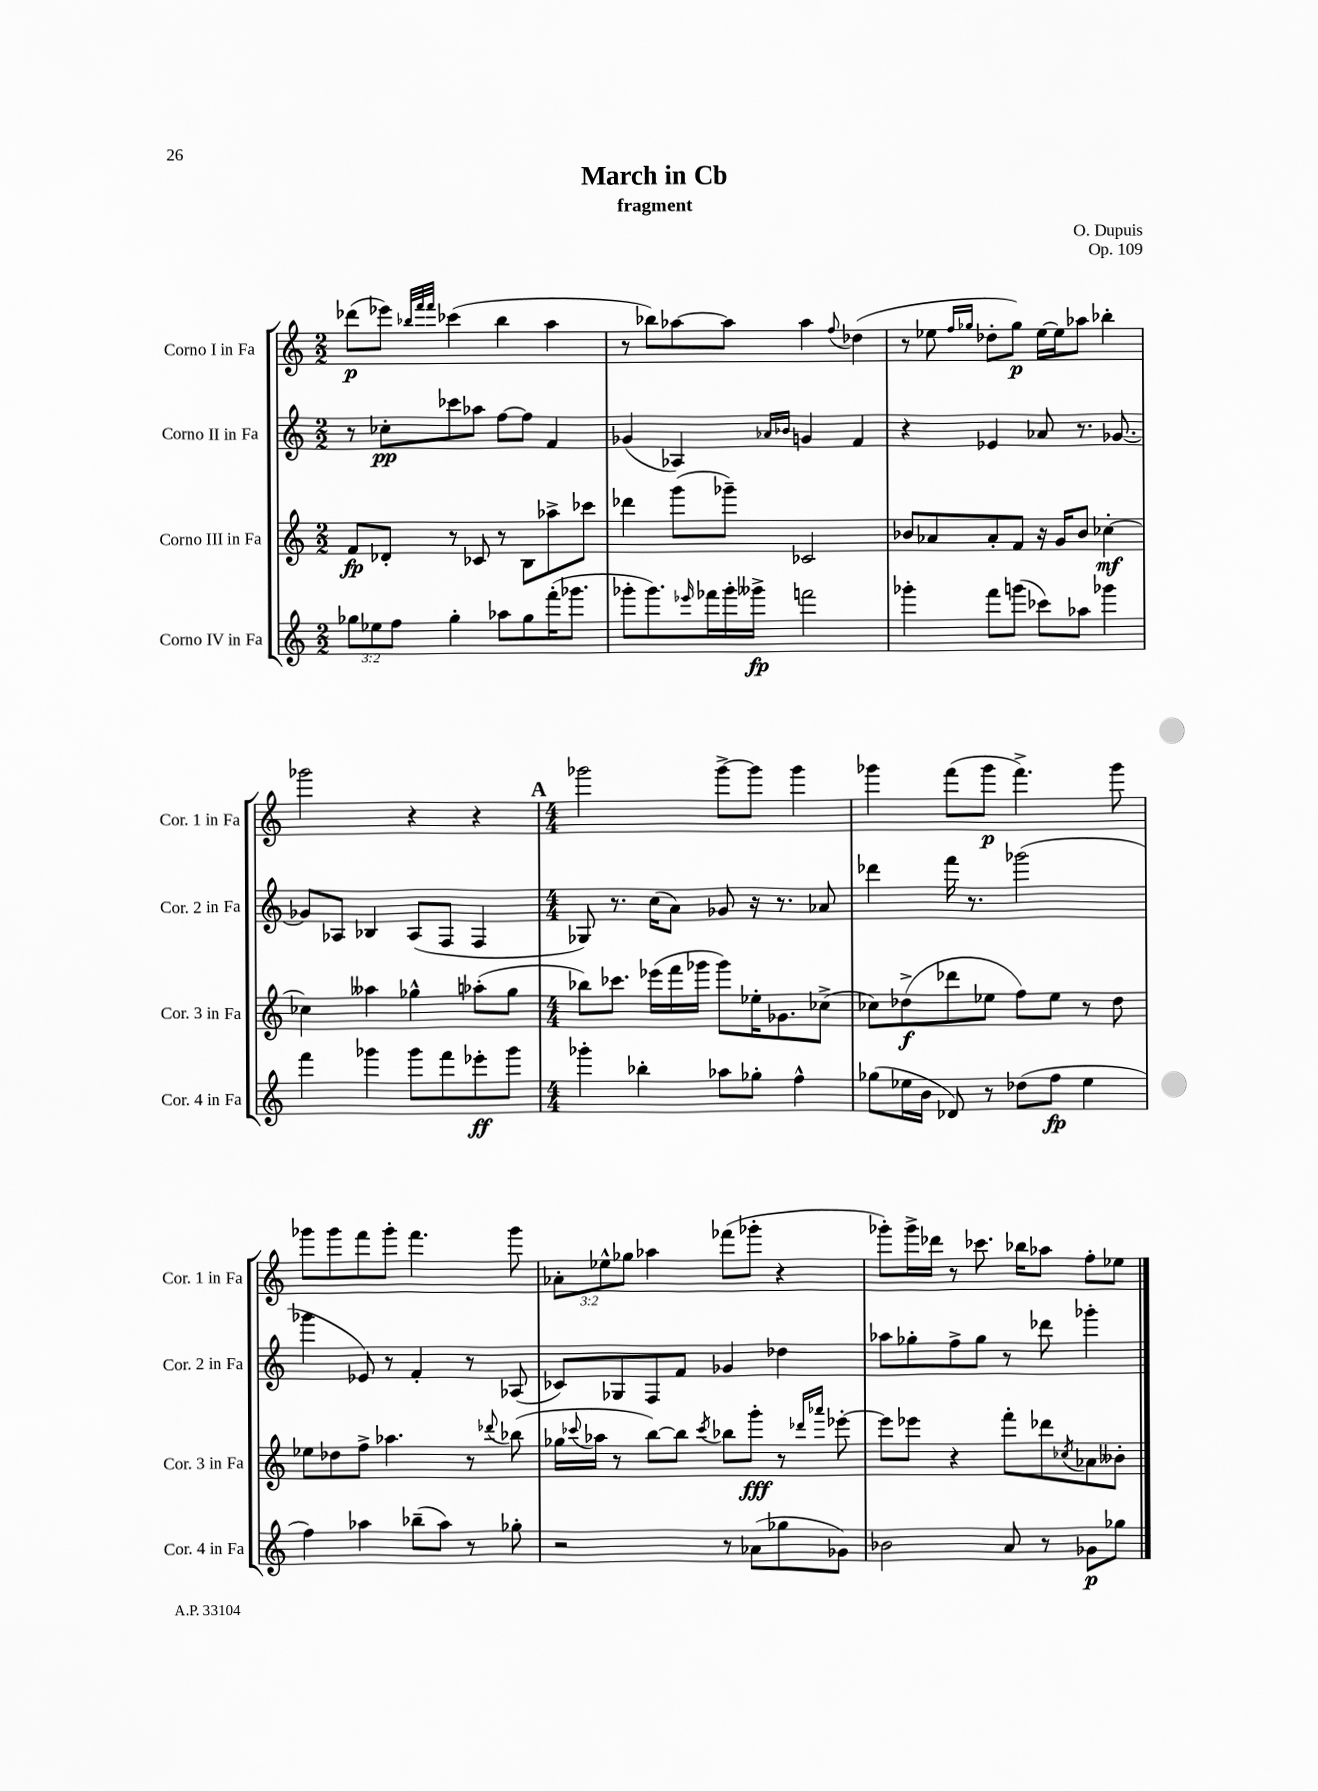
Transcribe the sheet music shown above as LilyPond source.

\header { title = "March in Cb" composer = "O. Dupuis" subtitle = "fragment" opus = "Op. 109" }
<<
\new StaffGroup <<
\new Staff = "s0" \with { instrumentName = "Corno I in Fa" shortInstrumentName = "Cor. 1 in Fa" } {
    \clef treble \key c \major \numericTimeSignature \time 2/2 \override Staff.TupletNumber.text = #tuplet-number::calc-fraction-text
    des'''8\p( ees'''8) \grace { bes''32 f'''32 f'''32 } ces'''4( bes''4 a''4 |
    r8 bes''8) aes''8~ aes''8 aes''4 \appoggiatura { f''8 } des''4( |
    r8 ees''8 \grace { f''16 ges''16 } des''8-. ges''8\p) ees''16~ ees''16 aes''8 bes''4-. |
    ges'''2 r4 r4 |
    \mark \markup { \bold "A" } \numericTimeSignature \time 4/4 ges'''2 ges'''8~-> ges'''8 ges'''4 |
    ges'''4 f'''8( ges'''8\p f'''4.->) ges'''8 |
    ges'''8 ges'''8 f'''8 ges'''8-. f'''4. ges'''8 |
    \tuplet 3/2 { aes'8-. ees''8-^ ges''8 } aes''4 fes'''8( ges'''8-. r4 |
    ges'''8-.) ges'''16-> des'''16 r8 ces'''8. bes''16 aes''8 f''8-. ees''8 \bar "|." |
}
\new Staff = "s1" \with { instrumentName = "Corno II in Fa" shortInstrumentName = "Cor. 2 in Fa" } {
    \clef treble \key c \major \numericTimeSignature \time 2/2
    r8 ces''8-.\pp ces'''8 aes''8 f''8~ f''8 f'4 |
    ges'4( aes4) \grace { aes'16 bes'16 } g'4 f'4 |
    r4 ees'4 aes'8 r8. ges'8.~ |
    ges'8 aes8 bes4 aes8( f8 f4 |
    \mark \markup { \bold "A" } \numericTimeSignature \time 4/4 ges8) r8. c''16( a'8) ges'8 r16 r8. aes'8 |
    des'''4 f'''16 r8. ges'''2( |
    ges'''4 ees'8) r8 f'4-. r8 aes8( |
    ces'8) ges8 f8 f'8 ges'4 des''4 |
    aes''8 ges''8-. f''8-> ges''8 r8 des'''8 ges'''4-. \bar "|." |
}
\new Staff = "s2" \with { instrumentName = "Corno III in Fa" shortInstrumentName = "Cor. 3 in Fa" } {
    \clef treble \key c \major \numericTimeSignature \time 2/2
    f'8\fp des'8-. r8 ces'8 r8 b8 aes''8-> ces'''8 |
    des'''4 g'''8( ges'''8--) ces'2 |
    bes'8 aes'8 aes'8-. f'8 r16 g'16 bes'8 ces''4~-.\mf |
    ces''4 aeses''4 ges''4-^ aes''8-.( ges''8 |
    \mark \markup { \bold "A" } \numericTimeSignature \time 4/4 bes''8) ces'''8. ees'''16( f'''16 ges'''16 ges'''8) ees''16-. ges'8. ces''8->( |
    ces''8) des''8->\f( des'''8 ees''8 f''8) ees''8 r8 des''8 |
    ees''8 des''8 f''8-> aes''4. r8 \appoggiatura { des'''8 } bes''8( |
    ges''16 \appoggiatura { ces'''8 } aes''16 r8 b''8~) b''8 \acciaccatura { ces'''8 } bes''8 g'''8-.\fff r8 \grace { des'''16 aes'''16 } ees'''8~-. |
    ees'''8 ees'''8 r4 f'''8-. des'''8 \acciaccatura { ces''8 } aes'8 beses'8-. \bar "|." |
}
\new Staff = "s3" \with { instrumentName = "Corno IV in Fa" shortInstrumentName = "Cor. 4 in Fa" } {
    \clef treble \key c \major \numericTimeSignature \time 2/2 \override Staff.TupletNumber.text = #tuplet-number::calc-fraction-text
    \tuplet 3/2 { ges''8 ees''8 f''8 } ges''4-. aes''8 ges''8 f'''16-.( ges'''8. |
    ges'''8-. ges'''8.) \grace { ees'''16 } fes'''16 ges'''16-. geses'''16->\fp f'''2 |
    ges'''4-. f'''8 g'''8( ces'''8) aes''8 ges'''4 |
    f'''4 ges'''4 ges'''8 f'''8 ees'''8-.\ff ges'''8 |
    \mark \markup { \bold "A" } \numericTimeSignature \time 4/4 ges'''4-. bes''4-. aes''8 ges''8-. f''4-^ |
    ges''8( ees''16 b'16 des'8) r8 des''8( f''8\fp ees''4 |
    f''4) aes''4 bes''8--( aes''8) r8 ges''8-. |
    r2 r8 aes'8( ges''8 ges'8) |
    bes'2 a'8 r8 ges'8\p ges''8 \bar "|." |
}
>>
>>
\layout { \context { \Score \remove "Bar_number_engraver" } }
